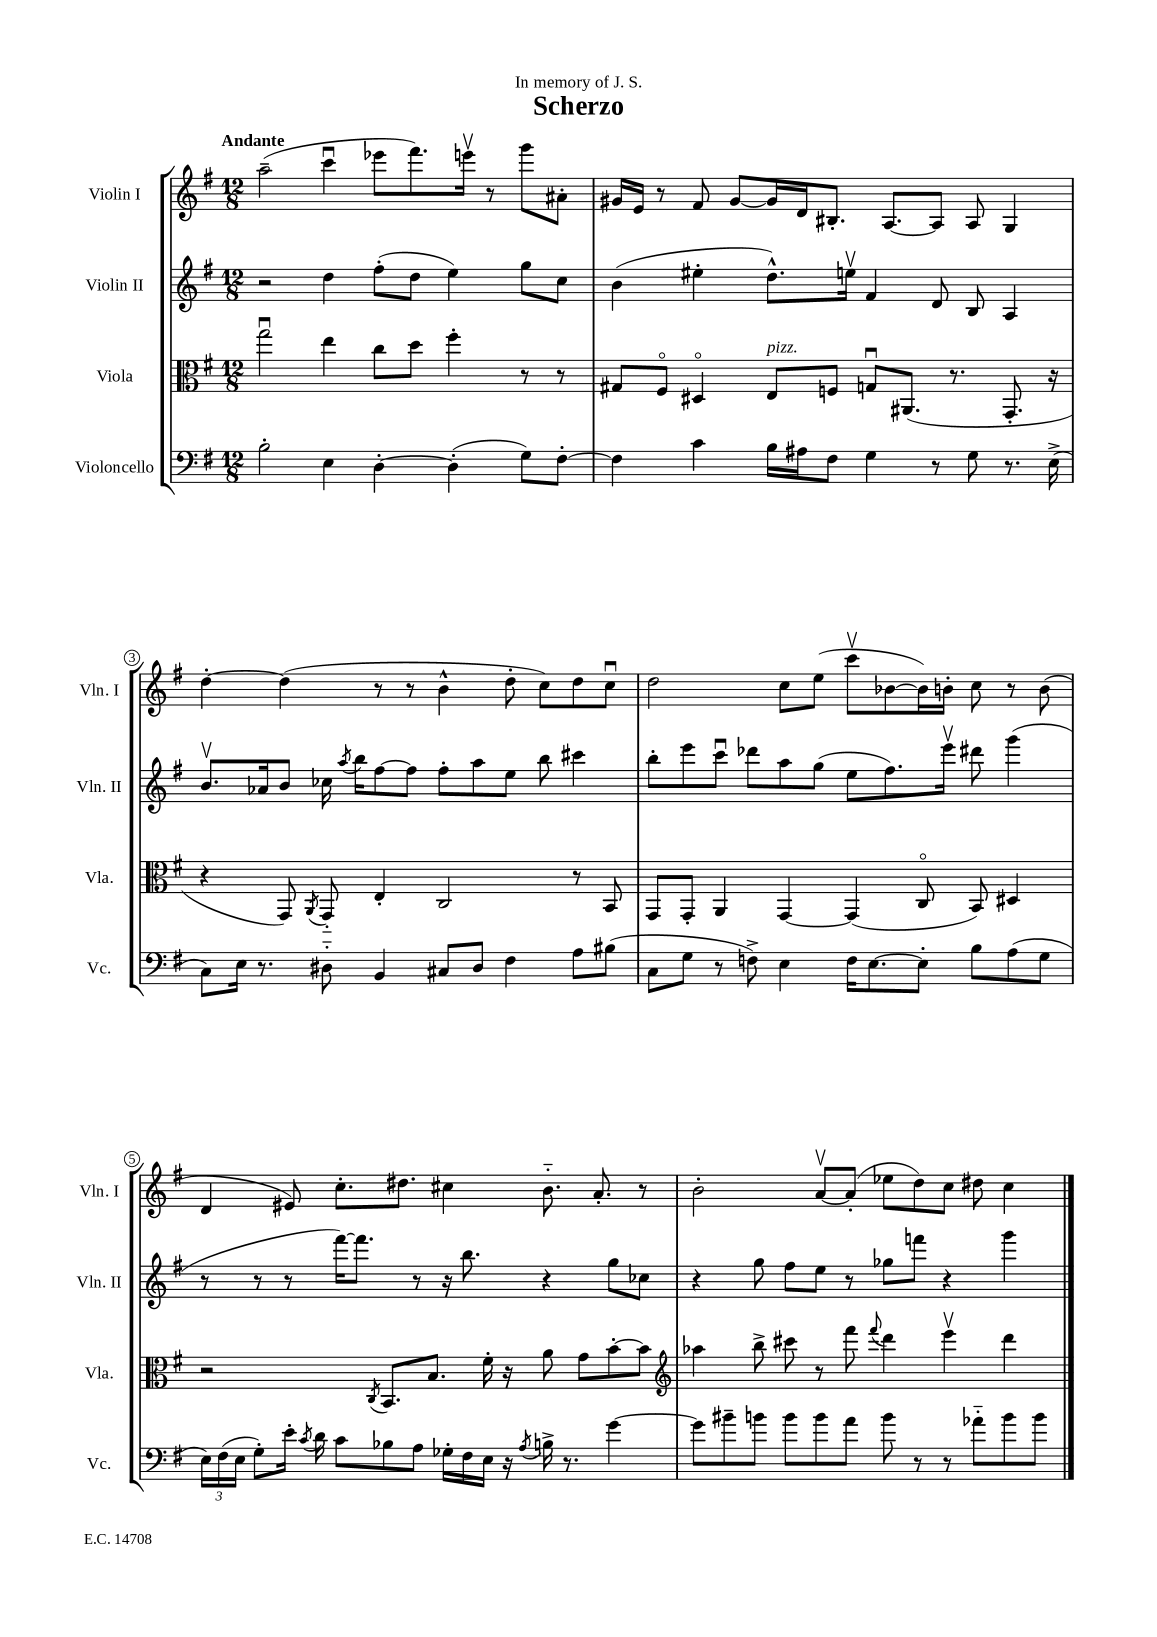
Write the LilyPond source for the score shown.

\header { title = "Scherzo" dedication = "In memory of J. S." }
<<
\new StaffGroup <<
\new Staff = "s0" \with { instrumentName = "Violin I" shortInstrumentName = "Vln. I" } {
    \clef treble \key g \major \numericTimeSignature \time 12/8 \tempo "Andante"
    \autoBeamOff a''2--( c'''4\downbow ees'''8[ fis'''8.) e'''16]\upbow r8 g'''8[ ais'8]-. |
    gis'16[ e'16] r8 fis'8 gis'8[~ gis'16 d'16 bis8.]-. a8.[~ a8] a8 g4 |
    d''4~-. d''4( r8 r8 b'4-^ d''8-. c''8[) d''8 c''8]\downbow |
    d''2 c''8[ e''8]( c'''8[\upbow bes'8~ bes'16) b'16]-. c''8 r8 b'8( |
    d'4 eis'8) c''8.[-. dis''8.] cis''4 b'8.-_ a'8.-. r8 |
    b'2-. a'8[~\upbow a'8]-.( ees''8[ d''8) c''8] dis''8 c''4 \bar "|." |
}
\new Staff = "s1" \with { instrumentName = "Violin II" shortInstrumentName = "Vln. II" } {
    \clef treble \key g \major \numericTimeSignature \time 12/8
    \autoBeamOff r2 d''4 fis''8[-.( d''8] e''4) g''8[ c''8] |
    b'4( eis''4-. d''8.[-^) e''16]\upbow fis'4 d'8 b8 a4 |
    b'8.[\upbow aes'16 b'8] ces''16 \acciaccatura { a''8 } b''16[ fis''8~ fis''8] fis''8[-. a''8 e''8] b''8 cis'''4 |
    b''8[-. e'''8 c'''8]\downbow des'''8[ a''8 g''8]( e''8[ fis''8.) e'''16]\upbow dis'''8 g'''4( |
    r8 r8 r8 fis'''16[~) fis'''8.] r8 r16 b''8. r4 g''8[ ces''8] |
    r4 g''8 fis''8[ e''8] r8 ges''8[ f'''8] r4 g'''4 \bar "|." |
}
\new Staff = "s2" \with { instrumentName = "Viola" shortInstrumentName = "Vla." } {
    \clef alto \key g \major \numericTimeSignature \time 12/8
    \autoBeamOff g''2\downbow e''4 c''8[ d''8] fis''4-. r8 r8 |
    gis8[ fis8]\flageolet dis4\flageolet e8[^\markup { \italic "pizz." } f8] g8[\downbow ais,8.]( r8. g,8.-. r16 |
    r4 g,8) \acciaccatura { a,8 } g,8-_ e4-. c2 r8 b,8 |
    g,8[ g,8]-. a,4 g,4~ g,4( c8\flageolet b,8) dis4 |
    r2 \acciaccatura { c8 } b,8.[ b8.] fis'16-. r16 a'8 g'8[ b'8~-. b'8] |
    \clef treble aes''4 b''8-> cis'''8 r8 fis'''8 \appoggiatura { fis'''8 } d'''4 e'''4\upbow d'''4 \bar "|." |
}
\new Staff = "s3" \with { instrumentName = "Violoncello" shortInstrumentName = "Vc." } {
    \clef bass \key g \major \numericTimeSignature \time 12/8
    \autoBeamOff b2-. e4 d4~-. d4-.( g8[) fis8]~-. |
    fis4 c'4 b16[ ais16 fis8] g4 r8 g8 r8. e16->( |
    c8[) e16] r8. dis8-_ b,4 cis8[ dis8] fis4 a8[ bis8]( |
    c8[ g8] r8 f8->) e4 f16[ e8.~ e8]-. b8[ a8( g8] |
    \tuplet 3/2 { e16[) fis16( e16] } g8[-.) e'16]-. \acciaccatura { c'8 } d'16 c'8[ bes8 a8] ges16[-. fis16 e16] r16 \acciaccatura { a8 } b16-> r8. g'4~ |
    g'8[ bis'8-- b'8] b'8[ b'8 a'8] b'8 r8 r8 aes'8[-_ b'8 b'8] \bar "|." |
}
>>
>>
\layout { \context { \Score \override BarNumber.stencil = #(make-stencil-circler 0.1 0.3 ly:text-interface::print) } }
